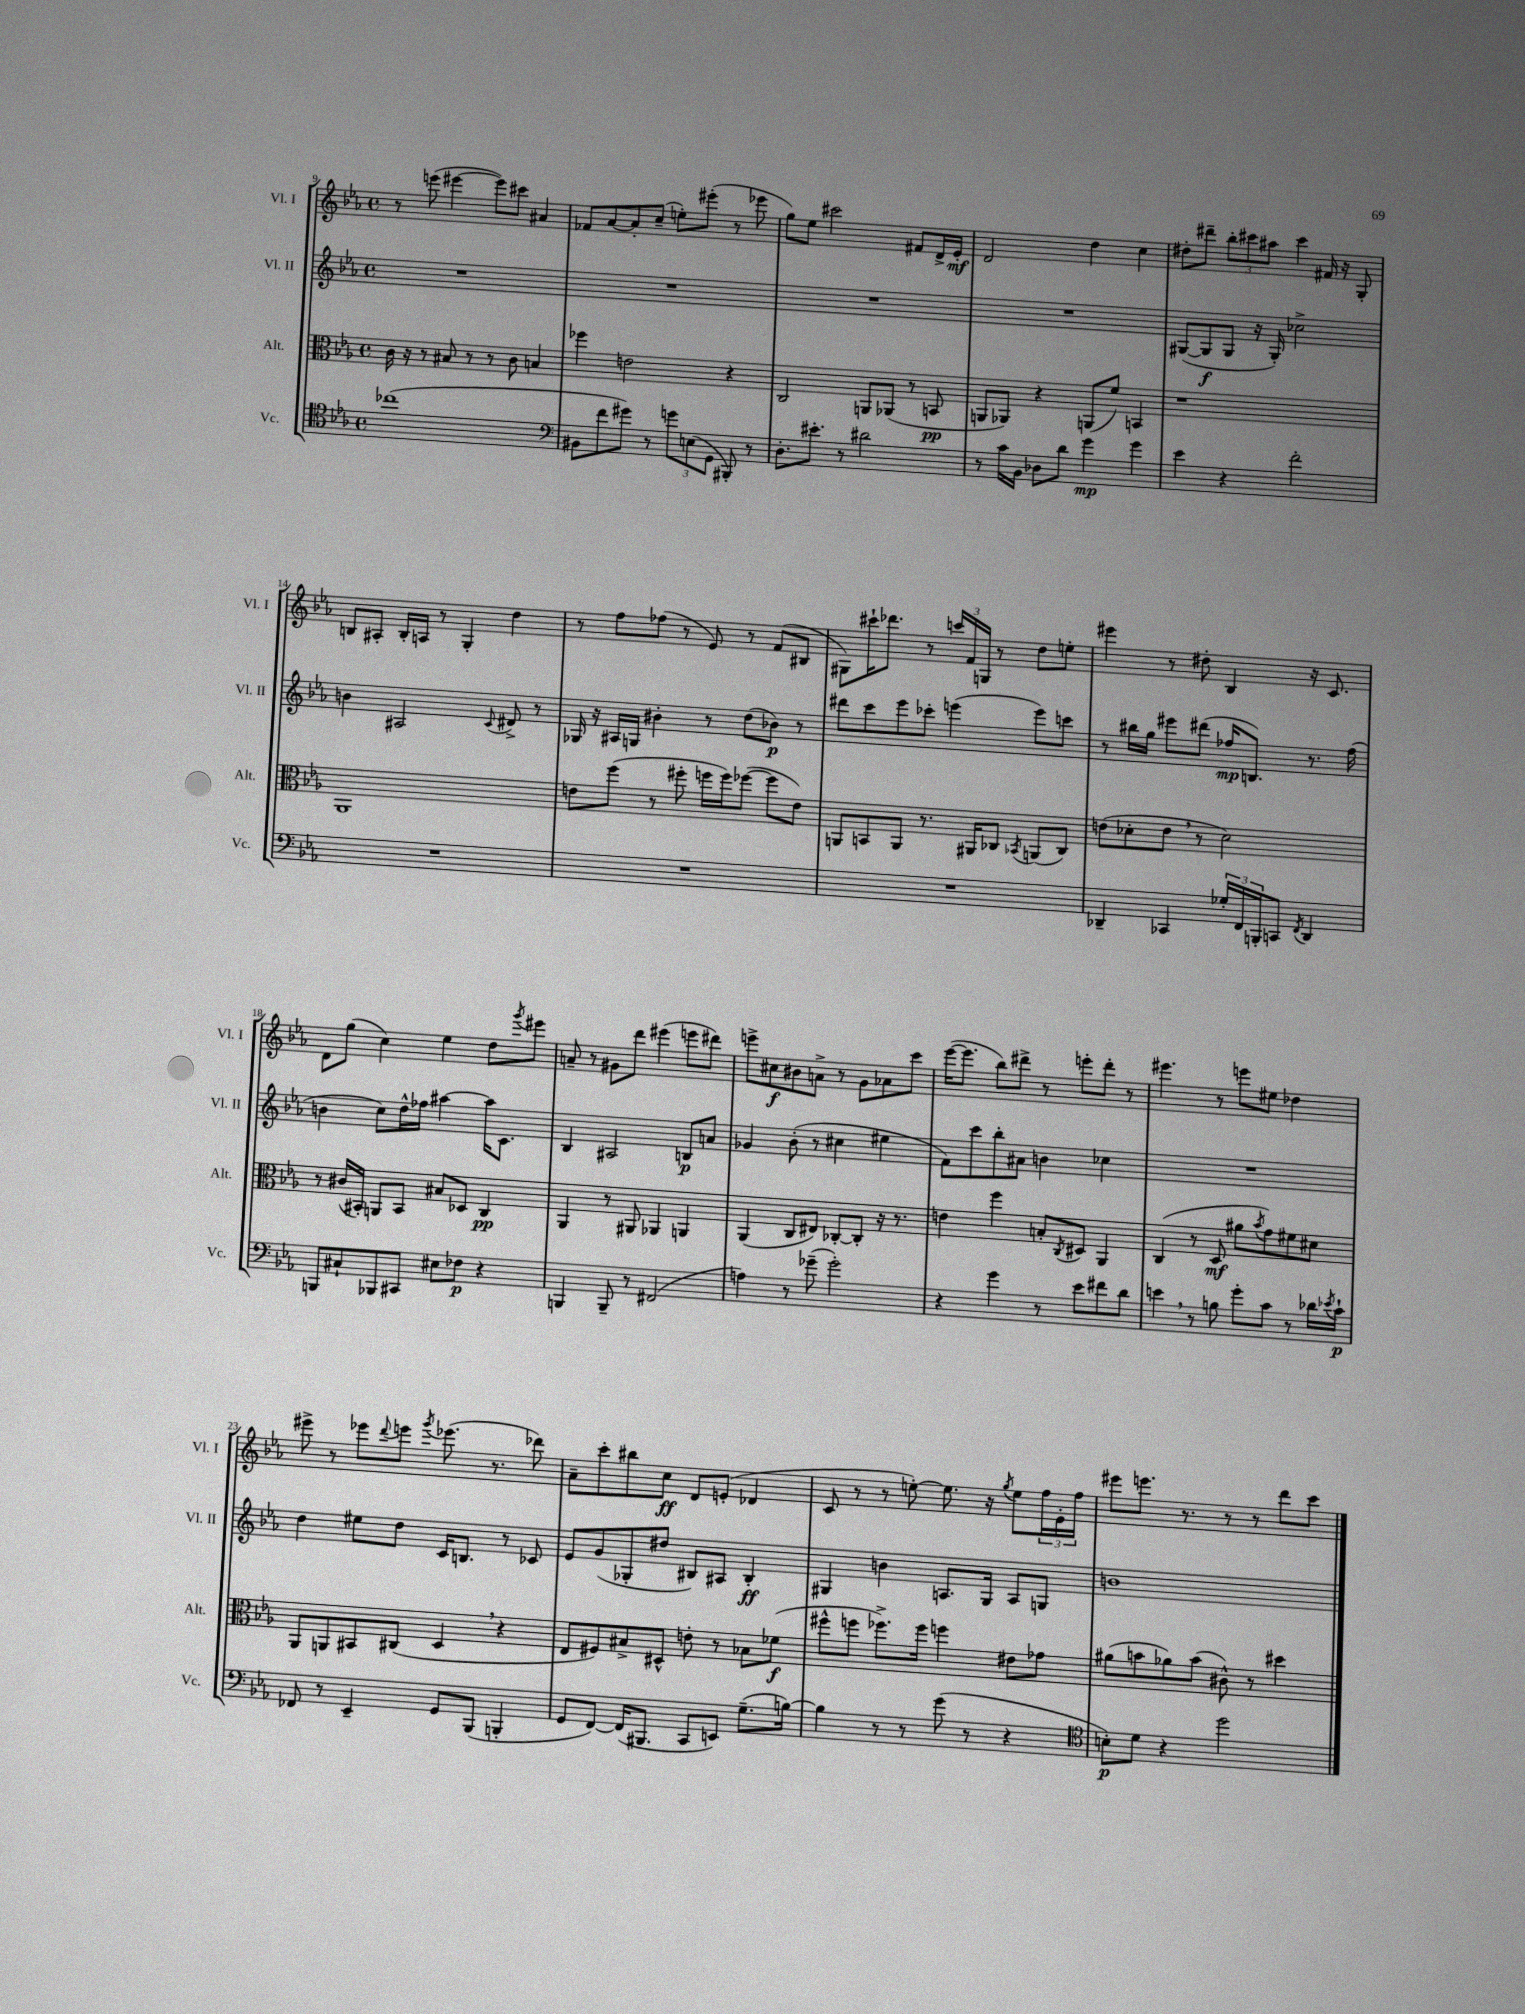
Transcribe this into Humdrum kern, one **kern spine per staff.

**kern	**kern	**kern	**kern
*staff4	*staff3	*staff2	*staff1
*clefC4	*clefC3	*clefG2	*clefG2
*k[b-e-a-]	*k[b-e-a-]	*k[b-e-a-]	*k[b-e-a-]
*M4/4	*M4/4	*M4/4	*M4/4
*met(c)	*met(c)	*met(c)	*met(c)
(1cc-	16c\	1r	8r
.	16r	.	.
.	8r	.	(8eee\
.	8B#/	.	[4eee#\
.	8r	.	.
.	8r	.	8eee#\]L)
.	8c\	.	8ccc#\J
.	4B/	.	4a#/
=	=	=	=
*clefF4	*	*	*
8BB#\L	4ff-\	1r	8f-/L
8f\	.	.	[8a-/
8g#\J)	2e\	.	8a-'/]
8r	.	.	(8cc~/J
12g\L	.	.	8ee'\L)
(12E\	.	.	.
.	.	.	(8eee#'\J
12GG\J	.	.	.
8BBB#'/)	4r	.	8r
8r	.	.	8eee-\
=	=	=	=
8.D'\L	2C/	1r	8gg\L)
.	.	.	8ee-\J
8.e#'\J	.	.	.
.	.	.	2ccc#\
8r	.	.	.
2d#\	8AA/L	.	.
.	(8AA-/J	.	.
.	8r	.	8f#/L
.	8BB/	.	16d^/L
.	.	.	16e-'/JJ
=	=	=	=
8r	8AA/L	1r	2d/
16c\LL	8AA-/J)	.	.
16BB-\JJ	.	.	.
8D-\L	4r	.	.
8d\J	.	.	.
4g\	(8AA/L	.	4dd\
.	8f/J)	.	.
4g\	4BB/	.	4cc\
=	=	=	=
4e-\	1r	([8G#/L	8dd#'\L
.	.	8G#/]	8ddd#~\J
4r	.	8G#/J	12bb-'\L
.	.	.	12ccc#\
.	.	16r	.
.	.	.	12aa#\J
.	.	16G#'/)	.
2f'\	.	2cc-^\	4ccc#\
.	.	.	16f#/
.	.	.	16r
.	.	.	8G'/
=	=	=	=
1r	1AA-	4b\	8B/L
.	.	.	8A#'/J
.	.	2A#/	16B'/LL
.	.	.	16A/JJ
.	.	.	8r
.	.	.	4G'/
.	.	8qqc/	.
.	.	8d#^/	4dd\
.	.	8r	.
=	=	=	=
1r	8e\L	16G-/	8r
.	.	16r	.
.	(8ff\J	16A#/LL	8ff\L
.	.	16G/JJ	.
.	8r	4b#'\	(8ff-\J
.	8ff#'\	.	8r
.	16ff\LL	8r	8e-/)
.	16ff\J)	.	.
.	([8ff-\J	(8dd\L	8r
.	8ff-\]L	8b-\J)	(8f/L
.	8e\J)	8r	8B#/J
=	=	=	=
1r	8AA/L	8ddd#\L	8G#\L)
.	8BB/	8ccc\	16ccc#`\K
.	.	.	8.ddd-\J
.	8AA/J	8eee-\	.
.	8.r	8ccc-'\J	8r
.	.	(4eee\	24ccc/LL
.	.	.	24f/
.	16AA#/LK	.	.
.	.	.	24G/JJ
.	8C-/J	.	8r
.	8qBB-/	.	.
.	(8AA/L	8eee\L)	8dd\L
.	8C-/J)	8ccc\J	8ee'\J
=	=	=	=
4DD-~/	(8e\L	8r	4eee#\
.	8d-'\	16bb#\LL	.
.	.	16gg\JJ	.
4CC-/	8e\J	8eee#\L	8r
.	8r	(8ddd#\J	8dd#'\
24G-'/LL	2d-\)	16ff-/LK	4B-/
24FF/	.	.	.
.	.	8.B/J)	.
24BBB'/J	.	.	.
8CC/J	.	.	.
8qFF/	.	.	.
4DD-/	.	8.r	16r
.	.	.	8.c/
.	.	(16ff-\	.
=	=	=	=
8BBB/L	8r	4b\	8d\L
8C#`/	(16c#/LL	.	(8gg\J
.	16BB#'/JJ)	.	.
8BBB-/	8AA/L	8cc\L)	4cc\)
8CC#/J	8BB#/J	16dd^^\L	.
.	.	16ff-\JJ	.
8E#\L	8B#/L	[4aa#\	4ee-\
8F-\J	8D-/J	.	.
4r	4C/	16aa#\]LK	8dd\L
.	.	8.c\J	.
.	.	.	8qggg/
.	.	.	8eee#\J
=	=	=	=
4BBB/	4AA-/	4B-/	8a~/
.	.	.	8r
8BBB~/	8r	2A#/	8g#\L
8r	8AA#/	.	8ddd\J
(2FF#/	4AA-/	.	(4eee#\
.	4AA/	8B/L	8eee\L
.	.	8a/J	8ddd#\J)
=	=	=	=
4A\)	(4AA-/	4g-/	8eee^\L
.	.	.	8cc#\
8r	8C/L	(8b-'\	8b#\
(8g-~\	8E#/J)	8r	8a^\J
2g-'\)	[8C-'/L	4cc#\	8r
.	8C-'/]J	.	8g\L
.	16r	4ee#\	8a-\
.	8.r	.	.
.	.	.	8ccc\J
=	=	=	=
4r	4e\	8f\L)	([16eee-\LK
.	.	.	8.eee-\]J
.	.	8ccc\	.
4g\	4ff\	8bb-'\	8bb-\L)
.	.	8a#\J	8ddd#^\J
8r	8B'/L	4b\	8r
.	8qC/	.	.
8e-\L	8D#/J	.	8eee'\L
8f#\	4AA-/	4cc-\	8ddd#'\J
8d\J	.	.	8r
=	=	=	=
4e\	(4C/	1r	4.eee#\
8r	8r	.	.
8B\	8D/	.	8r
8g'\L	8a#\L	.	8eee\L
.	8qb-/	.	.
8c\J	8g\)	.	8ee#\J
8r	8f#\	.	4dd-\
16d-\LL	8d#\J	.	.
8qe-/	.	.	.
16c`\JJ	.	.	.
=	=	=	=
8FF-/	8AA-/L	4dd\	8eee#^\
8r	8AA/	.	8r
4EE-~/	8BB#/	8ee#\L	8eee-\L
.	.	.	8qqddd/
.	(8C#/J	8dd\J	8eee\J
.	.	.	8qggg/
8GG/L	4D/	16c/LK	(8.eee-\
.	.	8.B/J	.
(8BBB-/J	.	.	.
.	.	.	8.r
4BBB'/	4r	8r	.
.	.	8c-/	8ddd-\)
=	=	=	=
8GG/L	8E-/L	8e-/L	8a-~\L
[8FF/J)	8F#/)	(8g/	8ccc'\
(16FF/]LK	8B#^/	8G-'/	8bb#\
8.BBB#/J	.	.	.
.	8D#^^/J	8dd#/J	8cc\J
8CC/L	8e'\	8B#/L)	8d/L
8EE/J)	8r	8A#/J	(8e'/J
(8.G~\L	8B-\L	4B#'/	4d-/
.	(8f-\J	.	.
[16B\Jk)	.	.	.
=	=	=	=
4B\]	8ff#^^\L	4G#/	8c/
.	8ff\J	.	8r
8r	8.ff-^\L)	4b\	8r
8r	.	.	[8ee'\)
.	16ff-\Jk	.	.
(8g\	4ff\	8.A/L	8.ee\]
8r	.	.	.
.	.	16G#/Jk	16r
.	.	.	8qgg/
4r	8e#\L	8A/L	8ee\L
.	8g-\J	8G/J	24ff\L
.	.	.	24e-'\
.	.	.	24ff\JJ
=	=	=	=
*clefC4	*	*	*
8B'\L)	(8a#\L	1b	8eee#\L
8d\J	8b\	.	8.eee\J
4r	8a-\)	.	.
.	.	.	8.r
.	(8b\J	.	.
2dd\	8c#^^\)	.	8r
.	8r	.	8r
.	4dd#\	.	8ddd\L
.	.	.	8ccc\J
==	==	==	==
*-	*-	*-	*-
